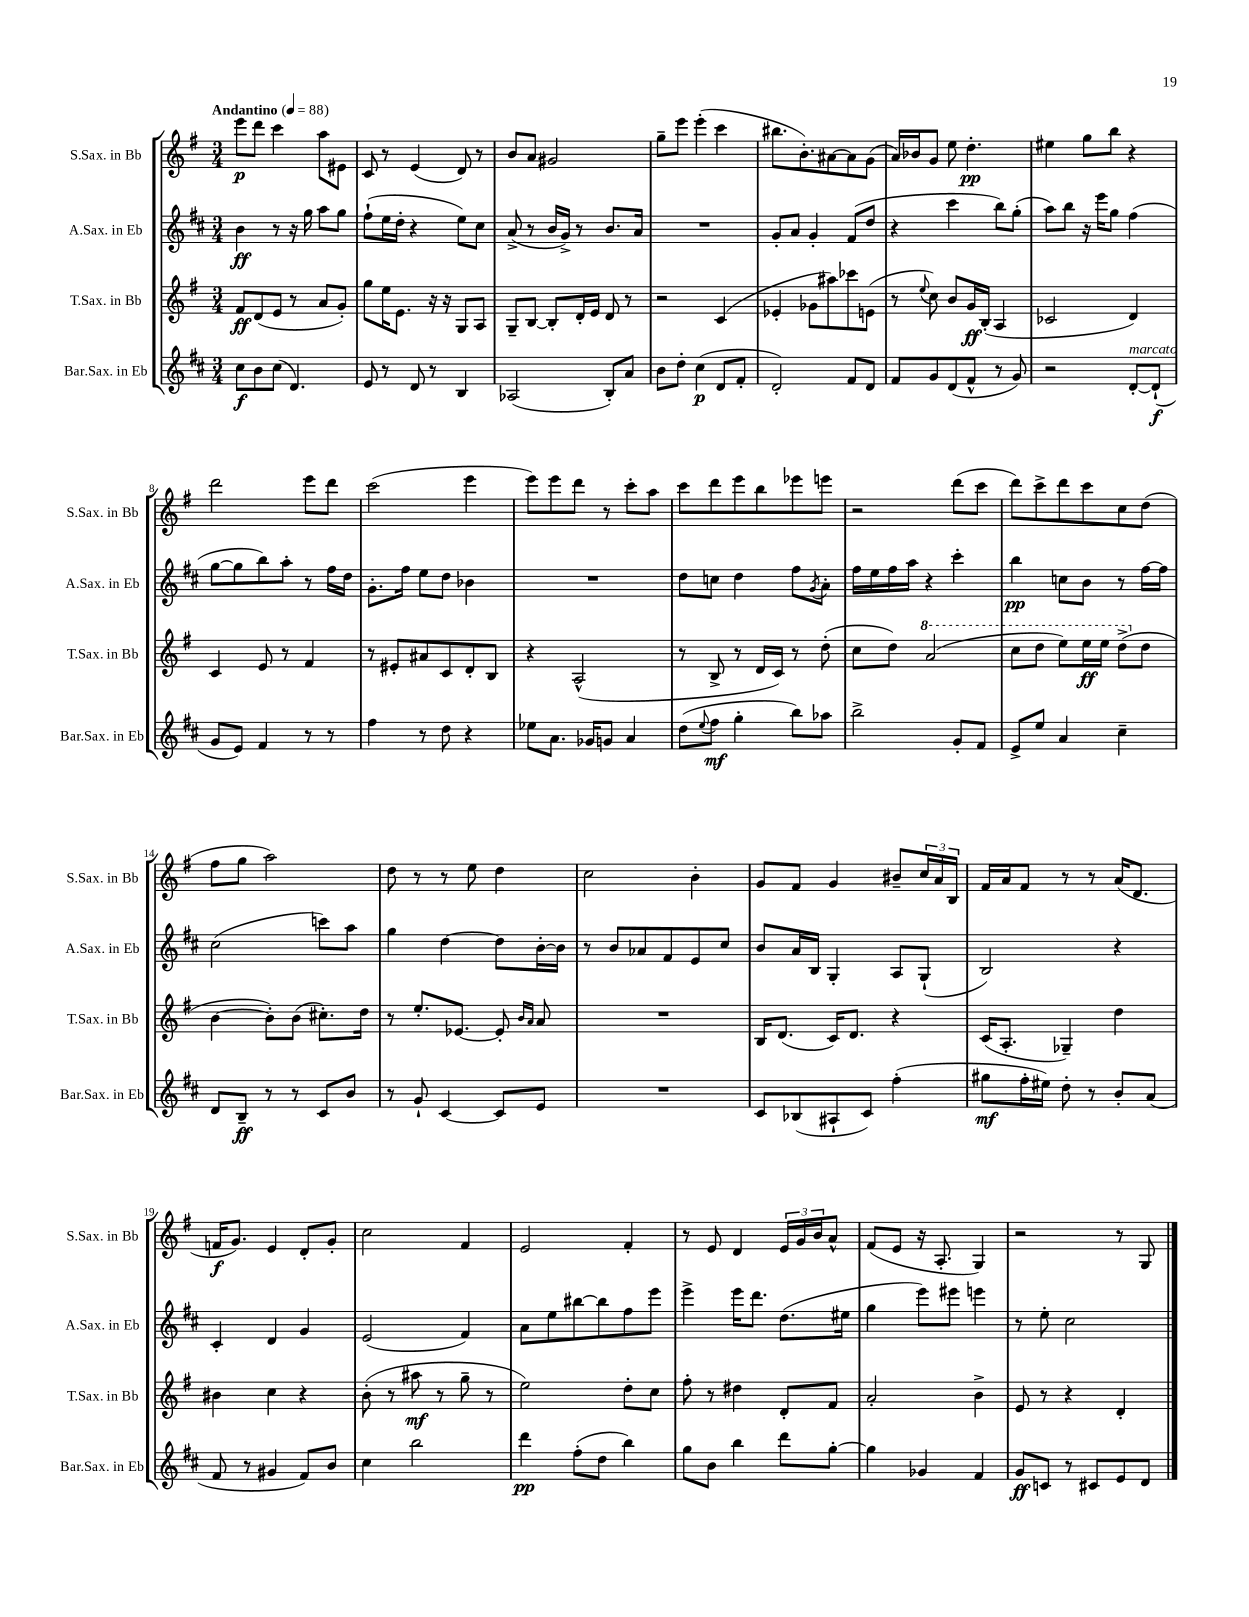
<<
\new StaffGroup <<
\new Staff = "s0" \with { instrumentName = "S.Sax. in Bb" shortInstrumentName = "S.Sax. in Bb" } {
    \clef treble \key g \major \numericTimeSignature \time 3/4 \tempo "Andantino" 4 = 88
    e'''8\p d'''8 c'''4 a''8 eis'8 |
    c'8 r8 e'4( d'8) r8 |
    b'8 a'8 gis'2 |
    g''8-- e'''8 e'''4-.( c'''4 |
    bis''8. b'8.-.) ais'8~ ais'8 g'8( |
    a'16) bes'16 g'8 e''8 d''4.-.\pp |
    eis''4 g''8 b''8 r4 |
    d'''2 e'''8 d'''8 |
    c'''2( e'''4 |
    e'''8) e'''8 d'''8 r8 c'''8-. a''8 |
    c'''8 d'''8 e'''8 b''8 ees'''8 e'''8 |
    r2 d'''8( c'''8 |
    d'''8) c'''8-> d'''8 c'''8 c''8 d''8( |
    fis''8 g''8 a''2) |
    d''8 r8 r8 e''8 d''4 |
    c''2 b'4-. |
    g'8 fis'8 g'4 bis'8-- \tuplet 3/2 { c''16 a'16 b16 } |
    fis'16 a'16 fis'8 r8 r8 a'16( d'8. |
    f'16\f g'8.) e'4 d'8-. g'8-. |
    c''2 fis'4 |
    e'2 fis'4-. |
    r8 e'8 d'4 \tuplet 3/2 { e'16 g'16 b'16 } a'8-^ |
    fis'8( e'8 r16 a8.-. g4) |
    r2 r8 g8 \bar "|." |
}
\new Staff = "s1" \with { instrumentName = "A.Sax. in Eb" shortInstrumentName = "A.Sax. in Eb" } {
    \clef treble \key d \major \numericTimeSignature \time 3/4
    b'4\ff r8 r16 g''16 a''8 g''8 |
    fis''8-!( e''16 d''16-. r4 e''8) cis''8 |
    a'8->( r8 b'16 g'16->) r8 b'8. a'16 |
    R2. |
    g'8-. a'8 g'4-. fis'8( d''8 |
    r4 cis'''4 b''8) g''8-.( |
    a''8) b''8 r16 e'''16 g''8 fis''4( |
    g''8~ g''8 b''8) a''8-. r8 fis''16 d''16 |
    g'8.-. fis''16 e''8 d''8 bes'4 |
    R2. |
    d''8 c''8 d''4 fis''8 \acciaccatura { g'8 } a'8-. |
    fis''16 e''16 fis''16 a''16 r4 cis'''4-. |
    b''4\pp c''8 b'8 r8 fis''16~ fis''16 |
    cis''2( c'''8) a''8 |
    g''4 d''4~ d''8 b'16~-. b'16 |
    r8 b'8 aes'8 fis'8 e'8 cis''8 |
    b'8 a'16 b16 g4-. a8 g8-!( |
    b2) r4 |
    cis'4-. d'4 g'4 |
    e'2( fis'4) |
    a'8 e''8 bis''8~ bis''8 fis''8 e'''8 |
    e'''4-> e'''16 d'''8. d''8.( eis''16 |
    g''4 e'''8) eis'''8 e'''4 |
    r8 e''8-. cis''2 \bar "|." |
}
\new Staff = "s2" \with { instrumentName = "T.Sax. in Bb" shortInstrumentName = "T.Sax. in Bb" } {
    \clef treble \key g \major \numericTimeSignature \time 3/4
    fis'8\ff d'8( e'8 r8 a'8 g'8-.) |
    g''8 e''16 e'8. r16 r16 g8 a8 |
    g8-- b8~ b8-. d'16-. e'16 d'8 r8 |
    r2 c'4( |
    ees'4-. ges'8 ais''8) ces'''8 e'8( |
    r8 \appoggiatura { e''8 } c''8) b'8 g'16\ff b16-.( a4 |
    ces'2 d'4) |
    c'4 e'8 r8 fis'4 |
    r8 eis'8-. ais'8 c'8 d'8-. b8 |
    r4 a2-^( |
    r8 b8-> r8 d'16 c'16) r8 d''8-.( |
    c''8 d''8) \ottava #1 a''2( |
    c'''8 d'''8 e'''8) e'''16\ff e'''16 d'''8->( \ottava #0 d''8 |
    b'4~ b'8-.) b'8( cis''8.-.) d''16 |
    r8 e''8.-. ees'8.~ ees'8-. \grace { b'16 a'16 } a'8 |
    R2. |
    b16 d'8.( c'16) d'8. r4 |
    c'16( a8.-. ges4--) d''4 |
    bis'4 c''4 r4 |
    b'8-.( r8 ais''8\mf r8 g''8-- r8 |
    e''2) d''8-. c''8 |
    fis''8-. r8 dis''4 d'8-. fis'8 |
    a'2-. b'4-> |
    e'8 r8 r4 d'4-. \bar "|." |
}
\new Staff = "s3" \with { instrumentName = "Bar.Sax. in Eb" shortInstrumentName = "Bar.Sax. in Eb" } {
    \clef treble \key d \major \numericTimeSignature \time 3/4
    cis''8\f b'8 cis''8( d'4.) |
    e'8 r8 d'8 r8 b4 |
    aes2( b8-.) a'8 |
    b'8 d''8-. cis''4\p( d'8 fis'8-. |
    d'2-.) fis'8 d'8 |
    fis'8 g'8 d'8( fis'8-^ r8 g'8) |
    r2 d'8~-.^\markup { \italic "marcato" } d'8-!\f( |
    g'8 e'8) fis'4 r8 r8 |
    fis''4 r8 d''8 r4 |
    ees''8 a'8. ges'16 g'8 a'4 |
    d''8( \appoggiatura { e''8 } fis''8\mf g''4-. b''8) aes''8 |
    b''2-> g'8-. fis'8 |
    e'8-> e''8 a'4 cis''4-- |
    d'8 b8--\ff r8 r8 cis'8 b'8 |
    r8 g'8-! cis'4~ cis'8 e'8 |
    R2. |
    cis'8 bes8( ais8-! cis'8) fis''4-.( |
    gis''8\mf fis''16-. eis''16) d''8-. r8 b'8-. a'8( |
    fis'8 r8 gis'4 fis'8) b'8 |
    cis''4 b''2 |
    d'''4\pp fis''8-.( d''8 b''4) |
    g''8 b'8 b''4 d'''8 g''8~-. |
    g''4 ges'4 fis'4 |
    g'8\ff c'8 r8 cis'8 e'8 d'8 \bar "|." |
}
>>
>>
